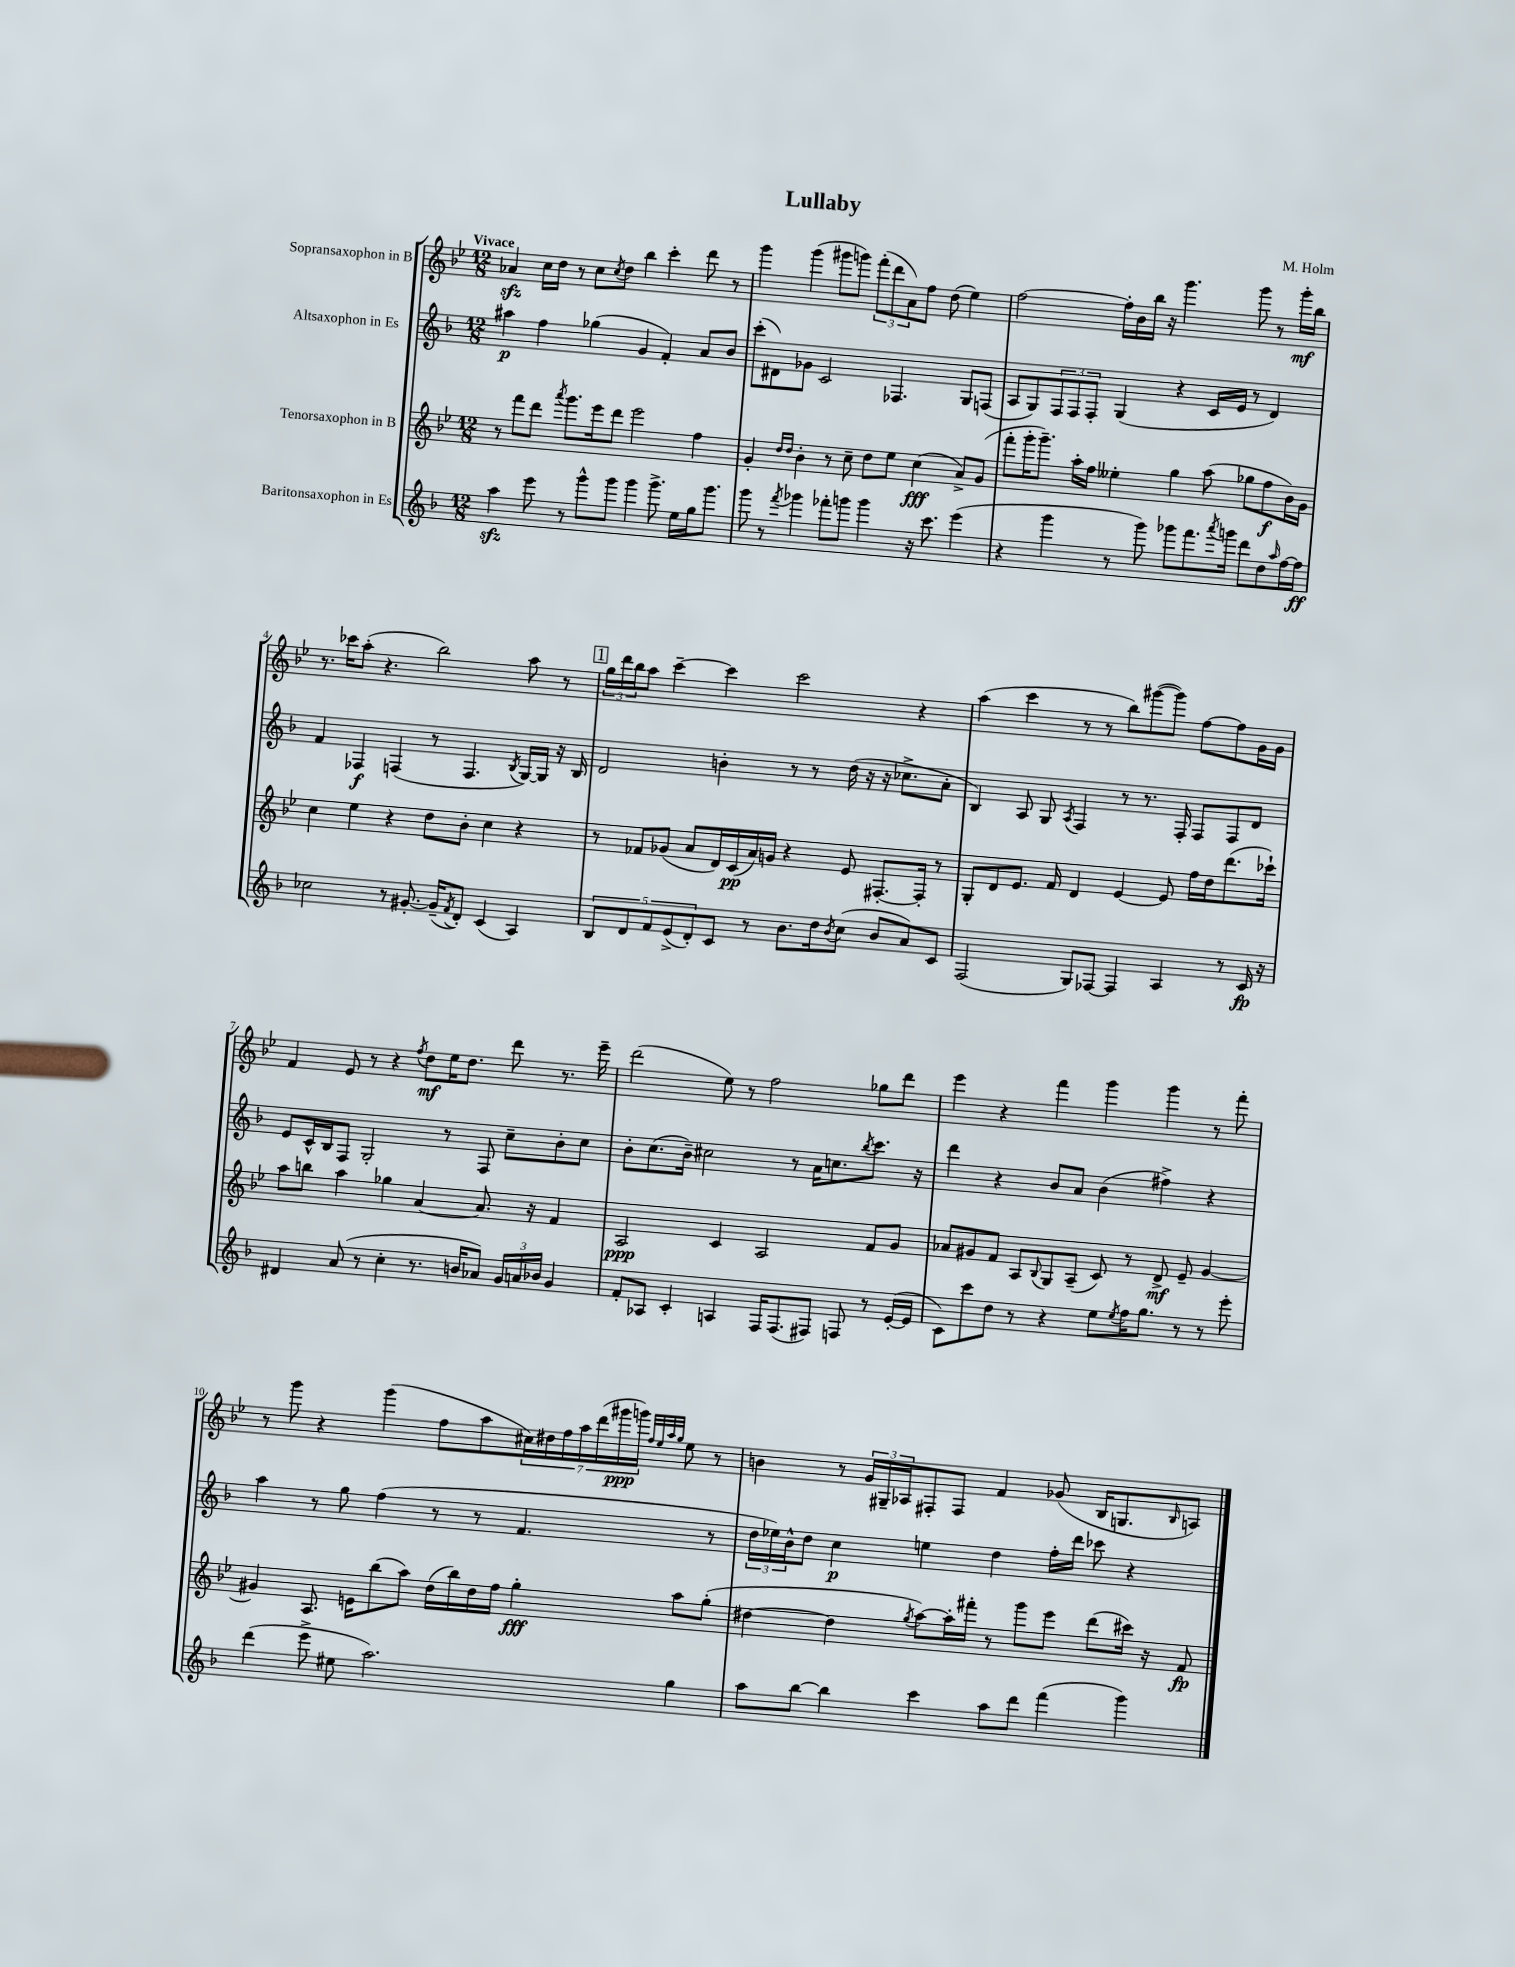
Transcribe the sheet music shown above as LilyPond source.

\header { title = "Lullaby" composer = "M. Holm" }
<<
\new StaffGroup <<
\new Staff = "s0" \with { instrumentName = "Sopransaxophon in B" } {
    \clef treble \key bes \major \numericTimeSignature \time 12/8 \tempo "Vivace"
    aes'4\sfz c''16 d''16 r8 c''8 \acciaccatura { c''8 } d''8 bes''4 c'''4-. d'''8 r8 |
    g'''4 g'''4( gis'''8 g'''8) \tuplet 3/2 { f'''8-.( d'''8 a'8) } f''8 d''8( ees''4) |
    f''2~ f''16-. bes'16 bes''16 r16 g'''4. g'''8 r8 g'''16-.\mf bes''16 |
    r8. ces'''16 a''8-.( r4. bes''2) a''8 r8 |
    \mark \markup { \box "1" } \tuplet 3/2 { g''16 d'''16 bes''16 } a''8 c'''4~-- c'''4 c'''2 r4 |
    a''4( c'''4 r8 r8 bes''8) gis'''8~( gis'''8) f''8~ f''8 g'16 g'16 |
    f'4 ees'8 r8 r4 \acciaccatura { f''8 } d''8\mf ees''16 d''8. d'''8 r8. ees'''16-- |
    d'''2( ees''8) r8 f''2 ges''8 d'''8 |
    ees'''4 r4 f'''4 g'''4 g'''4 r8 f'''8-. |
    r8 g'''8 r4 g'''4( f''8 a''8 \tuplet 7/4 { cis''16) dis''16 f''16 a''16 d'''16( gis'''16\ppp g'''16) } \grace { f''32 ees''32 a''32 g''32 } ees''8 r8 |
    b'4 r8 \tuplet 3/2 { g'16 gis16-- aes16 } fis8-. fis8 f'4 ges'8( bes16 g8. \grace { bes16 } a8) \bar "|." |
}
\new Staff = "s1" \with { instrumentName = "Altsaxophon in Es" } {
    \clef treble \key f \major \numericTimeSignature \time 12/8
    ais''4\p f''4 ges''4( g'4 f'4-.) a'8 bes'8 |
    c'''8-.( dis'8) ges'8 c'2 fes4. g8 f8( |
    a8 g8) \tuplet 3/2 { f8 f8 f8-. } g4( r4 c'16 e'16 r8 d'4) |
    f'4 fes4\f f4( r8 f4. \acciaccatura { bes8 } g16~) g16 r16 bes16 |
    \mark \markup { \box "1" } d'2 b'4-. r8 r8 d''16( r16 r16 ces''8.-> a'8-. |
    bes4) a8 g8 \acciaccatura { a8 } f4 r8 r8. f16-. f8 f8 d'8 |
    e'8 c'16-^ bes16 f8 g2-. r8 f8 c''8-- bes'8-. c''8 |
    bes'8-. c''8.( bes'16--) cis''2 r8 a'16 c''8. \acciaccatura { bes''8 } c'''8. r16 |
    d'''4 r4 bes'8 a'8 bes'4( fis''4->) r4 |
    a''4 r8 g''8 f''4( r8 r8 f'4. r8 |
    \tuplet 3/2 { d''16 ees''16) bes'16-^ } d''8 c''4\p e''4 d''4 f''16-. d'''16 ces'''8 r4 \bar "|." |
}
\new Staff = "s2" \with { instrumentName = "Tenorsaxophon in B" } {
    \clef treble \key bes \major \numericTimeSignature \time 12/8
    r8 f'''8 d'''8 \acciaccatura { a'''8 } g'''8. ees'''16 d'''8 ees'''2 f''4 |
    g'4-. \grace { d''16 d''16 } bes'4-. r8 c''8-- d''8 ees''8 c''4\fff( a'8->) g'8( |
    f'''8-. g'''16-. g'''8.--) a''16-. f''16 eeses''4-. g''4 a''8( ges''8 f''8\f bes'16) g'16 |
    c''4 ees''4 r4 d''8 bes'8-. c''4 r4 |
    \mark \markup { \box "1" } r8 fes'8 ges'8( a'8 d'16) c'16\pp( a'16) g'16 r4 ees'8 fis8.~-. fis16-. r8 |
    g8-. d'8 ees'8. f'16 d'4 ees'4~ ees'8 f''16 d''16 d'''8.( ces'''16-!) |
    a''8 b''8 a''4 ges''4 a'4~ a'8. r16 f'4 |
    a2\ppp c'4 a2 f'8 g'8 |
    aes'8 gis'8 f'8 a8 \appoggiatura { bes8 } g8 a8--( c'8) r8 d'8->\mf ees'8-- gis'4~ |
    gis'4 a8. e'16 bes''8( a''8) d''16( bes''16) d''16 f''16 g''4-.\fff a''8 g''8-.( |
    dis''4~ dis''4 \acciaccatura { g''8 } a''8~) a''16-. fis'''16-. r8 g'''8 ees'''8 d'''8( cis'''16) r16 f'8\fp \bar "|." |
}
\new Staff = "s3" \with { instrumentName = "Baritonsaxophon in Es" } {
    \clef treble \key f \major \numericTimeSignature \time 12/8
    a''4\sfz e'''8 r8 g'''8-^ g'''8 g'''4 g'''8.-> e''16 g''16 g'''8. |
    g'''8 r8 \acciaccatura { f'''8 } ges'''4 fes'''8-. g'''8 g'''4 r16 c'''8. e'''4( |
    r4 g'''4 r8 g'''8) ges'''8 f'''8. \acciaccatura { a'''8 } g'''16 d'''8 d''8 \grace { a''16 } f''16~ f''16\ff |
    ces''2 r8 gis'8.~-. gis'16--( \acciaccatura { f'8 } d'8-.) c'4( a4) |
    \mark \markup { \box "1" } \tuplet 5/4 { bes8 d'8 f'8 e'8->( d'8-.) } c'8 r8 bes'8. d''16 \acciaccatura { bes'8 } c''8( bes'8 a'8) c'8 |
    f2( g8) fes8~ fes4 a4 r8 c'16\fp r16 |
    dis'4 a'8( r8 c''4-. r8. b'16 aes'8) \tuplet 3/2 { g'16 a'16 bes'16 } g'4 |
    f'8-. aes8 c'4-. a4 f16 f8.( fis8) f8 r8 e'16~-.( e'16 |
    c'8) c'''8 d''8 r8 r4 e''8 \acciaccatura { e''8 } f''16 g''8. r8 r8 e'''8-. |
    d'''4( e'''8-> eis''8 a''2.) g''4 |
    a''8 bes''8~ bes''4 c'''4 a''8 d'''8 f'''4( g'''4) \bar "|." |
}
>>
>>
